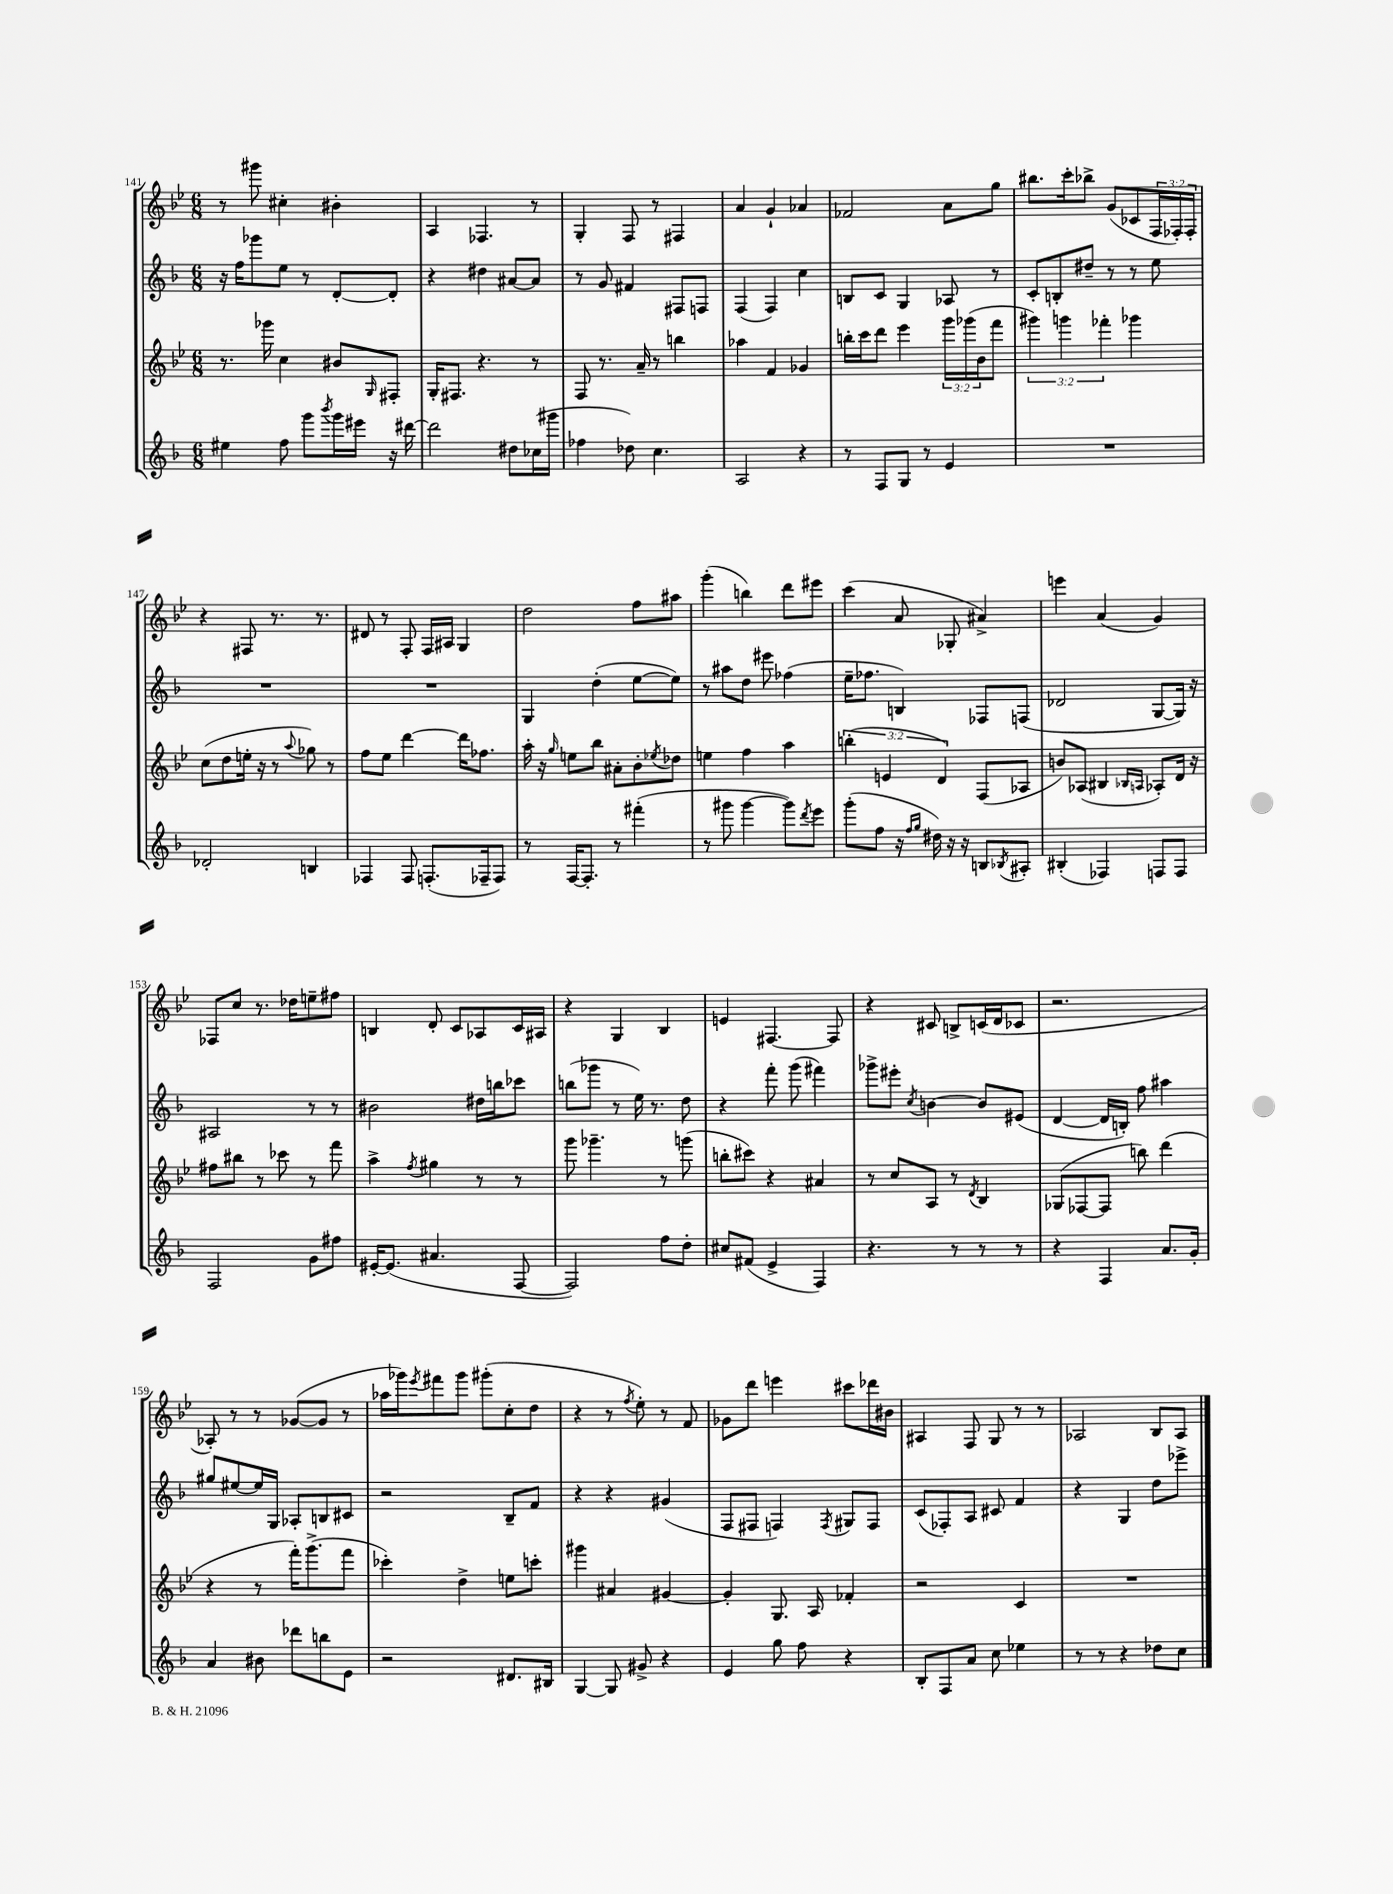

**kern	**kern	**kern	**kern
*part4	*part3	*part2	*part1
*staff4	*staff3	*staff2	*staff1
*clefG2	*clefG2	*clefG2	*clefG2
*k[b-]	*k[b-e-]	*k[b-]	*k[b-e-]
*M6/8	*M6/8	*M6/8	*M6/8
=141	=141	=141	=141
4ee#X\	8.r	16r	8r
.	.	16ff\KL	.
.	.	8ggg-X\	8ggg#X\
.	16ggg-X\	.	.
8ff\	4cc\	8ee\J	4cc#X'\
8ggg\L	.	8r	.
8qbbb-/	.	.	.
16ggg\L	8b#X/L	[8d'/L	4b#X'\
16eee#X\JJ	.	.	.
.	16qqG/	.	.
16r	8F#X'/J	8d'/J]	.
[16ddd#X\	.	.	.
=142	=142	=142	=142
2ddd#\]	16G'/KL	4r	4A/
.	8.F#X/J	.	.
.	4.r	4dd#X\	4.F-X/
8dd#X\L	.	[8a#X/L	.
(16cc-X\L	8r	8a#/J]	8r
16ggg#X\JJ	.	.	.
=143	=143	=143	=143
4ff-X\	8F/	8r	4G'/
.	8.r	8g/	.
8dd-X\)	.	4f#X/	8F/
.	16a~/	.	.
4.cc\	8r	.	8r
.	4bbn\	8F#X/L	4F#X/
.	.	8Fn/J	.
=144	=144	=144	=144
2A/	4aa-X\	(4F/	4a/
.	4f/	4F/)	4g`/
4r	4g-X/	4cc\	4a-X/
=145	=145	=145	=145
8r	16bbn'\LL	8Bn/L	2f-X/
.	16ccc\J	.	.
8F/L	8ddd\J	8c/J	.
8G/J	4eee-\	4G/	.
8r	.	.	.
4e/	24ggg\LL	8A-X/	8a\L
.	(24ggg-X\	.	.
.	24b-\J	.	.
.	8fff\J	8r	8gg\J
=146	=146	=146	=146
2.r	6ggg#X\)	8c'/L	8.bb#X\L
.	.	8Bn'/	.
.	6gggn\	.	.
.	.	.	16ccc'\k
.	.	8dd#X~/J	8bb-X^\J
.	6fff-X'\	.	.
.	.	8r	(8g/L
.	4ggg-X\	8r	8c-X/
.	.	8ee\	24F/L
.	.	.	24F-X'/)
.	.	.	24F-'/JJ
!!LO:LB:g=z
=147	=147	=147	=147
2d-X'/	(8cc\L	2.r	4r
.	8dd\	.	.
.	16een'\Jk	.	8F#X/
.	16r	.	.
.	8r	.	8.r
.	8qqaa/	.	.
4Bn/	8gg-X\)	.	.
.	.	.	8.r
.	8r	.	.
=148	=148	=148	=148
4F-X/	8ff\L	2.r	8d#X/
.	8ee-\J	.	8r
8F-/	[4ddd\	.	8F'/
(8.Fn'/L	.	.	16F/LL
.	.	.	16A#X/JJ
.	16ddd\KL]	.	4G/
16F-X~/k	8.ff-X\J	.	.
8F-/J)	.	.	.
=149	=149	=149	=149
8r	16aa'\	4G/	2dd\
.	16r	.	.
.	16qqgg/	.	.
[16F/KL	8een\L	.	.
8.F'/J]	.	.	.
.	8bb-\J	(4dd'\	.
8r	8a#X'\L	.	.
(4fff#X'\	8b-'\	[8ee\L	8ff\L
.	8qee-X/	.	.
.	8dd-X\J	8ee\J])	8aa#X\J
=150	=150	=150	=150
8r	4een\	8r	(4ggg'\
8ggg#X\	.	8aa#X\L	.
[4ggg#\	4ff\	8dd\J	4bbn\)
.	.	8eee#X\	.
8ggg#\L])	4aa\	(4ff-X\	8ddd\L
8qddd/	.	.	.
8eee\J	.	.	8eee#X\J
=151	=151	=151	=151
(8ggg'\L	(6bbn'\	16ee~\KL	(4ccc\
.	.	8.ff-X\J	.
8ff\J	.	.	.
.	6en/	.	.
16r	.	4Bn/)	8a/
16qqff/LL	.	.	.
16qqgg/JJ	.	.	.
16dd#X\)	.	.	.
.	6d/)	.	.
16r	.	.	8G-X'/
16r	.	.	.
8Bn/L	(8F/L	8F-X/L	4a#X^/)
8qB-X/	.	.	.
8A#X'/J	8A-X/J	(8Fn/J	.
=152	=152	=152	=152
(4B#X'/	8bn/L)	2d-X/	4eeen\
.	(8A-X/J	.	.
4F-X/)	4B#X/	.	(4a/
.	16qqB-X/LL	.	.
.	16qqAn/JJ	.	.
8Fn/L	8A-X'/L)	[8G/L	4g/)
8F/J	16d/Jk	16G/Jk])	.
.	16r	16r	.
!!LO:LB:g=z
=153	=153	=153	=153
2F/	8ff#X\L	2A#X/	8F-X/L
.	8bb#X\J	.	8cc/J
.	8r	.	8.r
.	8ccc-X\	.	.
.	.	.	16dd-X\KL
8g\L	8r	8r	8een~\
8ff#X\J	8fff\	8r	8ff#X\J
=154	=154	=154	=154
[16e#X'/KL	4aa^\	2b#X\	4Bn/
(8.e#/J]	.	.	.
.	8qff/	.	.
4.a#X/	4gg#X\	.	8d'/
.	.	.	8c/L
.	8r	16dd#X\LL	8A-X/
.	.	16bbn\J	.
[8F/	8r	8ccc-X\J	16c/L
.	.	.	16A#X/JJ
=155	=155	=155	=155
2F/])	8ggg\	(8bbn\L	4r
.	4.ggg-X~\	8ggg-X\J	.
.	.	8r	4G/
.	.	16ee\)	.
.	.	8.r	.
8ff\L	8r	.	4B-/
8dd'\J	(8gggn\	8dd\	.
=156	=156	=156	=156
8cc#X/L	8bbn'\L	4r	4en/
(8f#X/J	8ccc#X\J)	.	.
4e^/	4r	8fff'\	[4.F#X/
.	.	(8ggg\	.
4F/)	4a#X/	4fff#X\)	.
.	.	.	8F#/]
=157	=157	=157	=157
4.r	8r	8ggg-X^\L	4r
.	8cc/L	8eee#X'\J	.
.	.	8qcc/	.
.	8A/J	[4bn\	8c#X/
8r	8r	.	8Bn^/L
.	8qd/	.	.
8r	4B-/	8b/L]	(16cn/L
.	.	.	16d/J
8r	.	(8e#X/J	8c-X/J
=158	=158	=158	=158
4r	(8G-X/L	[4d/	2.r
.	[8F-X/	.	.
4F/	8F-/J]	16d/LL]	.
.	.	16Bn'/JJ)	.
.	8bbn\)	8ff\	.
8.a/L	(4ddd\	4aa#X\	.
16g'/Jk	.	.	.
!!LO:LB:g=z
=159	=159	=159	=159
4a/	4r	8gg#X/L	8A-X'/)
.	.	[8ee#X/	8r
8b#X\	8r	16ee#/L]	8r
.	.	16G/JJ	.
8ddd-X\L	16fff'\KL)	8A-X'/L	([8g-X/L
.	(8.ggg^\	.	.
8bbn\	.	8Bn/	8g-/J]
8e\J	8fff\J	8c#X/J	8r
=160	=160	=160	=160
2r	4ccc-X'\)	2r	16aa-X\LL
.	.	.	16ggg-X\J)
.	.	.	8qeee-/
.	.	.	8fff#X\
.	4dd^\	.	8ggg-\J
.	.	.	(8ggg#X'\L
8.d#X/L	8een\L	8B-~/L	8cc'\
.	8cccn'\J	8f/J	8dd\J
16B#X/Jk	.	.	.
=161	=161	=161	=161
[4G/	4ggg#X\	4r	4r
8G/]	4a#X/	4r	8r
.	.	.	8qff/
8g#X^/	.	.	8ee-'\)
4r	[4g#X/	(4g#X/	8r
.	.	.	8f/
=162	=162	=162	=162
4e/	4g#'/]	8F/L	8g-X\L
.	.	8F#X/J	8ddd\J
8gg\	8.G/	4Fn/)	4eeen\
8ff\	.	.	.
.	16A/	.	.
.	.	8qF/	.
4r	4f-X'/	8G#X/L	8ccc#X\L
.	.	8F/J	16ddd-X\L
.	.	.	16b#X\JJ
=163	=163	=163	=163
8B-'/L	2r	(8c/L	4A#X/
8F/	.	8F-X'/)	.
8a/J	.	8A/J	8F/
8cc\	.	8c#X/	8G/
4ee-X\	4c/	4f/	8r
.	.	.	8r
=164	=164	=164	=164
8r	2.r	4r	2A-X/
8r	.	.	.
4r	.	4G/	.
8dd-X\L	.	8dd\L	8B-/L
8cc\J	.	8eee-X^\J	8A-/J
==	==	==	==
*-	*-	*-	*-
